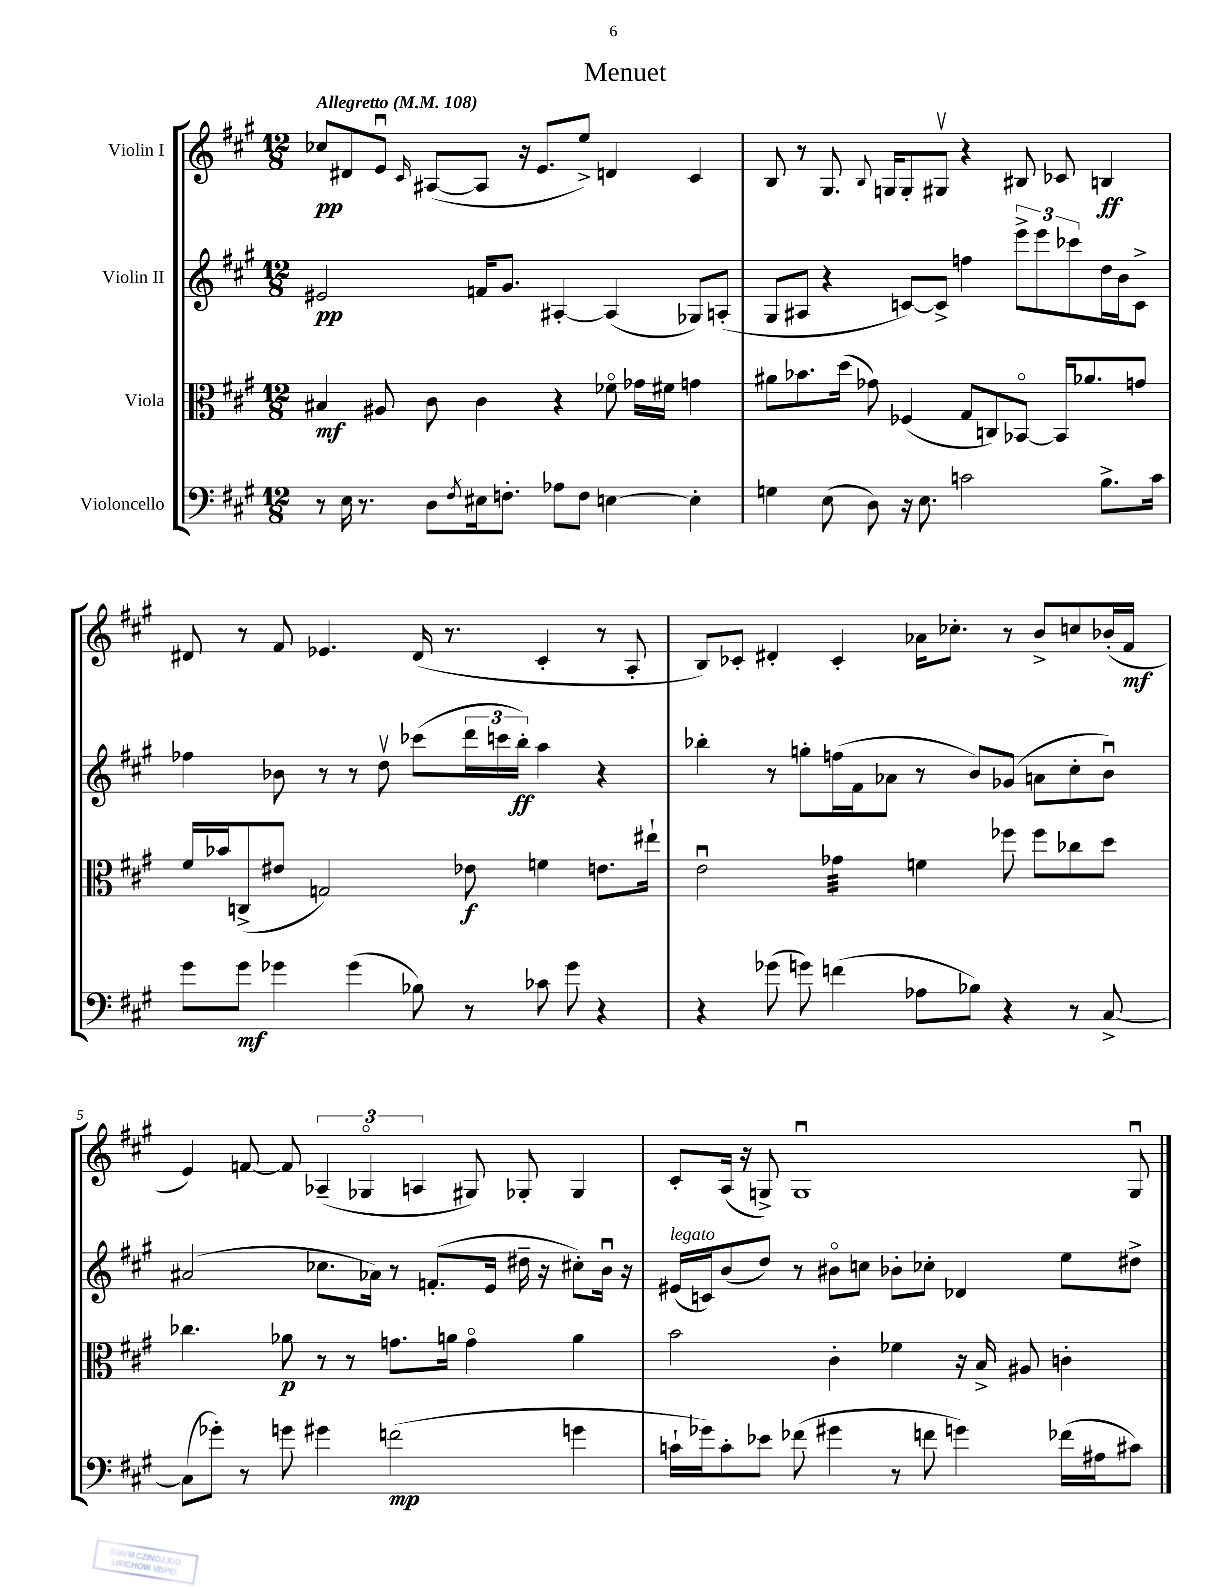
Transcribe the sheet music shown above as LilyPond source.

\header { title = "Menuet" }
<<
\new StaffGroup <<
\new Staff = "s0" \with { instrumentName = "Violin I" } {
    \clef treble \key a \major \numericTimeSignature \time 12/8 \tempo "Allegretto" 4 = 108
    ces''8\pp dis'8 e'8\downbow \grace { cis'16 } ais8~( ais8 r16 e'8. e''8->) d'4 cis'4 |
    b8 r8 gis8. \appoggiatura { b8 } g16 g8-. gis8\upbow r4 bis8 ces'8 b4\ff |
    dis'8 r8 fis'8 ees'4. dis'16( r8. cis'4-. r8 a8-. |
    b8) ces'8-. dis'4-. ces'4-. aes'16 ces''8.-. r8 b'8-> c''8 bes'16-.( fis'16\mf |
    e'4) f'8~ f'8 \tuplet 3/2 { aes4--( ges4\flageolet a4 } gis8) ges8-. ges4 |
    cis'8-. a16( r16 g8->) g1\downbow g8\downbow \bar "|." |
}
\new Staff = "s1" \with { instrumentName = "Violin II" } {
    \clef treble \key a \major \numericTimeSignature \time 12/8
    eis'2\pp f'16 gis'8. ais4~-. ais4( ges8) a8-.( |
    gis8 ais8 r4 c'8~) c'8-> f''4 \tuplet 3/2 { e'''8-> e'''8 ces'''8 } d''16 b'16 c'8-> |
    fes''4 bes'8 r8 r8 d''8\upbow ces'''8( \tuplet 3/2 { d'''16 c'''16 b''16-.\ff) } a''4 r4 |
    bes''4-. r8 g''8-. f''16( fis'16 aes'8 r8 b'8) ges'8( a'8 cis''8-. b'8\downbow) |
    ais'2( ces''8. aes'16) r8 f'8.-.( e'16 dis''16-- r16 cis''8-.) b'16\downbow r16 |
    eis'16^\markup { \italic "legato" }( c'16) b'8( d''8) r8 bis'8\flageolet c''8 bes'8-. ces''8-. des'4 e''8 dis''8-> \bar "|." |
}
\new Staff = "s2" \with { instrumentName = "Viola" } {
    \clef alto \key a \major \numericTimeSignature \time 12/8
    bis4\mf ais8 cis'8 cis'4 r4 fes'8\flageolet ges'16 fis'16 g'4 |
    ais'8 bes'8. d''16( ges'8) fes4( gis8 c8) bes,8~\flageolet bes,16 aes'8. g'8 |
    fis'16 bes'16 c8->( eis'8 g2) ees'8\f f'4 e'8. eis''16-! |
    e'2\downbow ges'4:32 f'4 fes''8 fes''8 ces''8 d''8 |
    ces''4. aes'8\p r8 r8 g'8. a'16 g'4\flageolet a'4 |
    b'2 cis'4-. fes'4 r16 b16-> ais8 c'4-. \bar "|." |
}
\new Staff = "s3" \with { instrumentName = "Violoncello" } {
    \clef bass \key a \major \numericTimeSignature \time 12/8
    r8 e16 r8. d8 \acciaccatura { fis8 } eis16 f8.-. aes8 f8 e4~ e4-. |
    g4 e8( d8) r16 e8. c'2 b8.-> c'16 |
    gis'8 gis'8\mf ges'4 ges'4( bes8) r8 ces'8 ges'8 r4 |
    r4 ges'8( g'8) f'4( aes8 bes8) r4 r8 cis8~-> |
    cis8( ges'8-.) r8 g'8 gis'4 f'2\mp( g'4 |
    c'16-! ges'16) c'8-. ees'8 fes'8( gis'4 r8 f'8 g'4) fes'16( ais16 cis'8) \bar "|." |
}
>>
>>
\layout { \context { \Score \override BarNumber.break-visibility = ##(#f #t #t) barNumberVisibility = #(every-nth-bar-number-visible 5) } }
